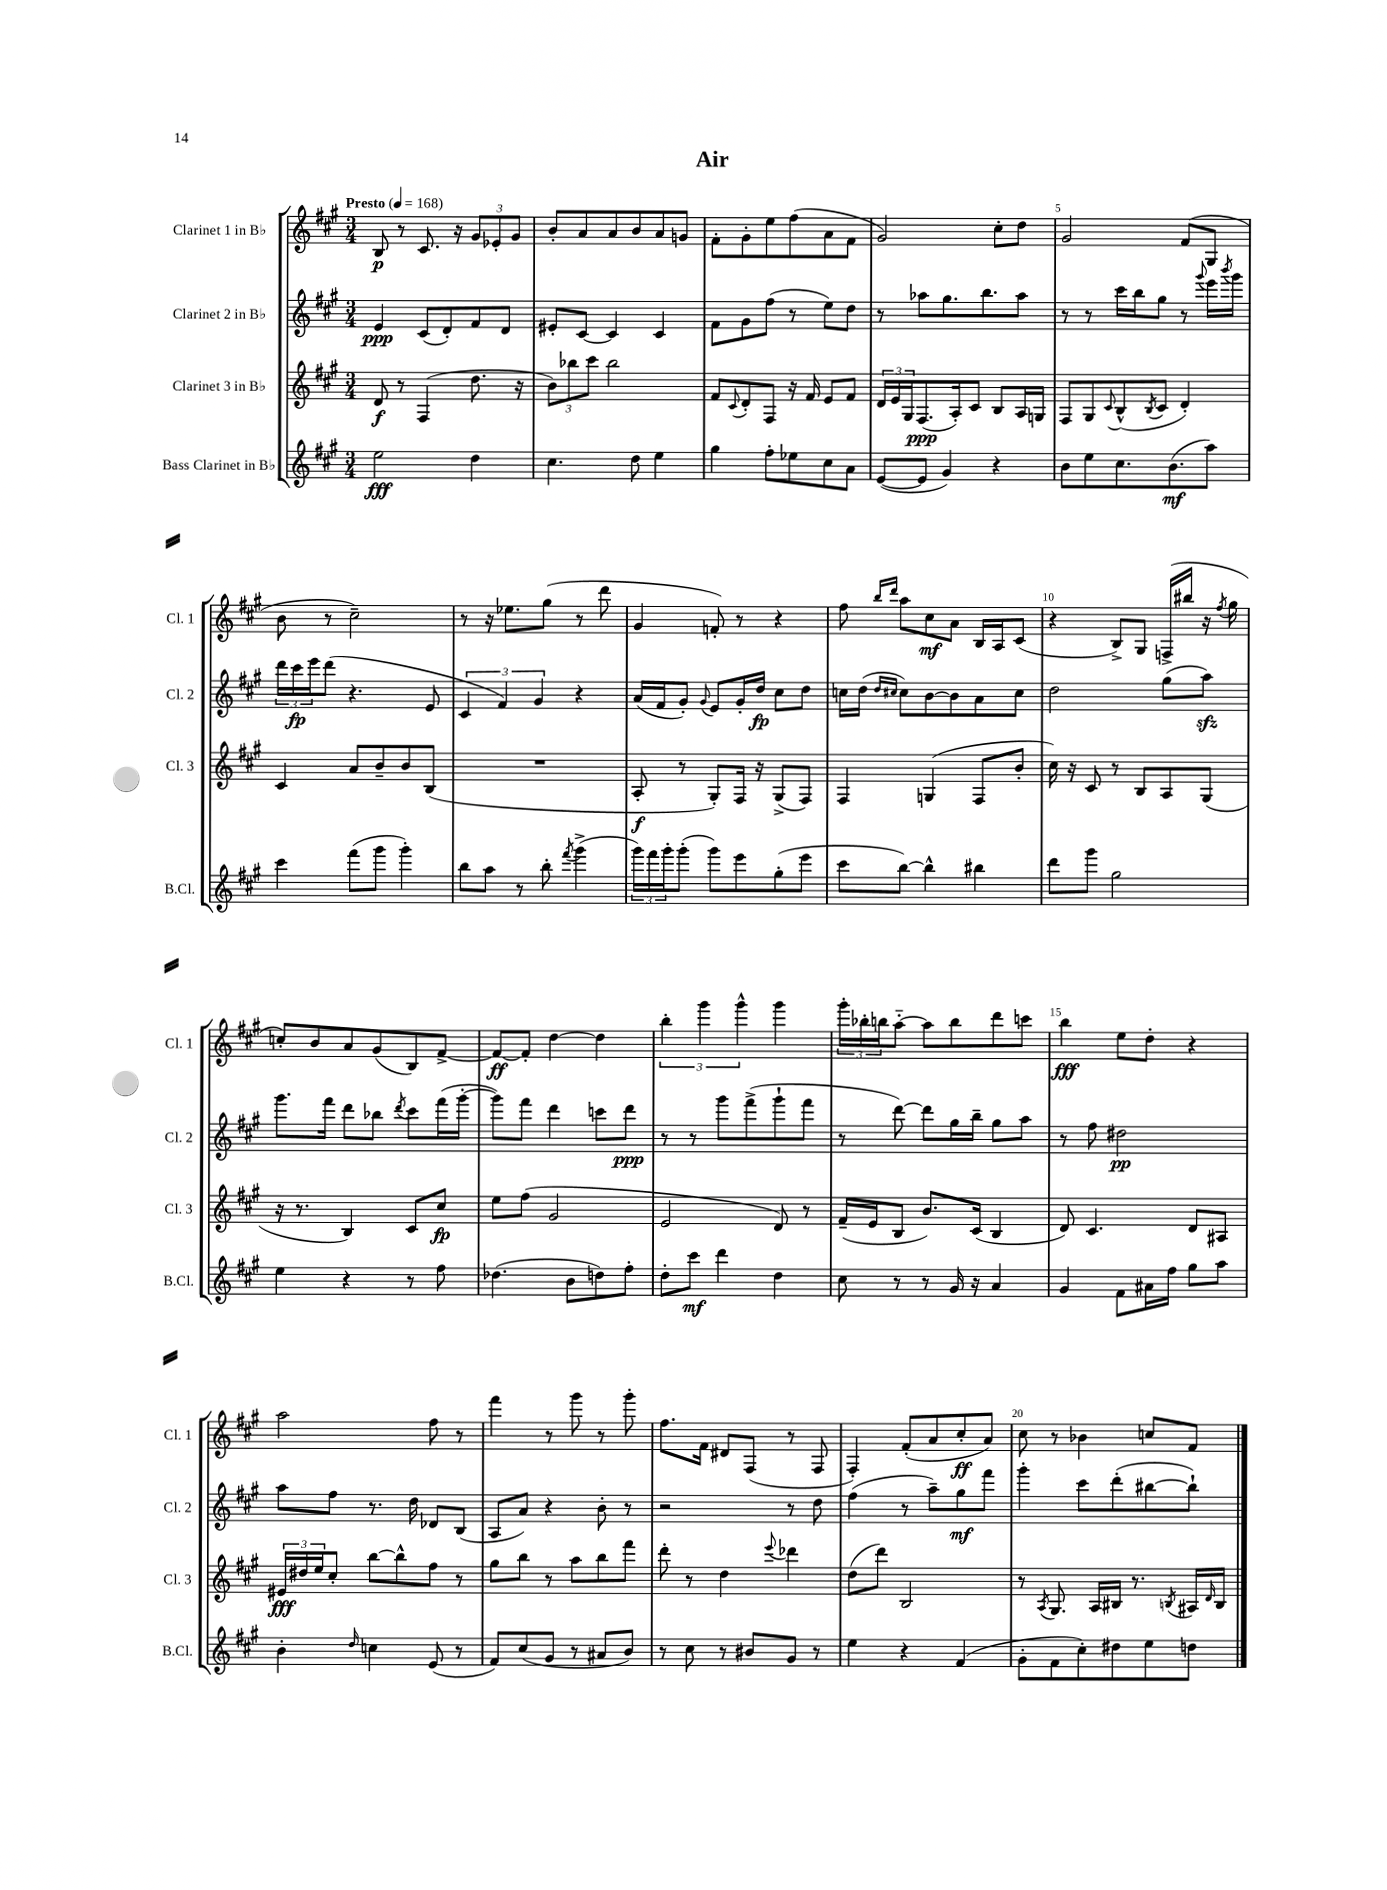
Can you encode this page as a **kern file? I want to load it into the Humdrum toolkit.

**kern	**dynam	**kern	**dynam	**kern	**dynam	**kern	**dynam
*part4	*part4	*part3	*part3	*part2	*part2	*part1	*part1
*staff4	*staff4	*staff3	*staff3	*staff2	*staff2	*staff1	*staff1
*I"Bass Clarinet in B♭	*	*I"Clarinet 3 in B♭	*	*I"Clarinet 2 in B♭	*	*I"Clarinet 1 in B♭	*
*I'B.Cl.	*	*I'Cl. 3	*	*I'Cl. 2	*	*I'Cl. 1	*
*clefG2	*	*clefG2	*	*clefG2	*	*clefG2	*
*k[f#c#g#]	*	*k[f#c#g#]	*	*k[f#c#g#]	*	*k[f#c#g#]	*
*M3/4	*	*M3/4	*	*M3/4	*	*M3/4	*
*MM168	*	*MM168	*	*MM168	*	*MM168	*
=1	=1	=1	=1	=1	=1	=1	=1
!	!	!	!	!	!	!LO:TX:a:B:t=Presto	!
2ee\	fff	8d/	f	4e/	ppp	8B/	p
.	.	8r	.	.	.	8r	.
.	.	(4F#/	.	(8c#/L	.	8.c#/	.
.	.	.	.	8d'/)	.	.	.
.	.	.	.	.	.	16r	.
4dd\	.	8.dd\	.	8f#/	.	12g#/L	.
.	.	.	.	.	.	12e-X'/	.
.	.	.	.	8d/J	.	.	.
.	.	.	.	.	.	12g#/J	.
.	.	16r	.	.	.	.	.
=2	=2	=2	=2	=2	=2	=2	=2
4.cc#\	.	12b\L)	.	8e#X'/L	.	8b'/L	.
.	.	12bb-X\	.	.	.	.	.
.	.	.	.	[8c#/J	.	8a/	.
.	.	12ccc#\J	.	.	.	.	.
.	.	2bb-\	.	4c#/]	.	8a/	.
8dd\	.	.	.	.	.	8b/	.
4ee\	.	.	.	4c#/	.	8a/	.
.	.	.	.	.	.	8gn/J	.
=3	=3	=3	=3	=3	=3	=3	=3
4gg#\	.	8f#/L	.	8f#\L	.	8f#'\L	.
.	.	8qqc#/	.	.	.	.	.
.	.	8d'/	.	8g#\	.	8g#'\	.
8ff#'\L	.	8F#/J	.	(8ff#\J	.	8ee\	.
8ee-X\	.	16r	.	8r	.	(8ff#\	.
.	.	16f#/	.	.	.	.	.
8cc#\	.	8e/L	.	8ee\L)	.	8a\	.
8a\J	.	8f#/J	.	8dd\J	.	8f#\J	.
=4	=4	=4	=4	=4	=4	=4	=4
([8e/L	.	24d/LL	.	8r	.	2g#/)	.
.	.	24e/	.	.	.	.	.
.	.	24G#/J	.	.	.	.	.
8e/J]	.	(8.F#/	ppp	8aa-X\L	.	.	.
4g#/)	.	.	.	8.gg#\	.	.	.
.	.	16A'/k)	.	.	.	.	.
.	.	8c#/J	.	.	.	.	.
.	.	.	.	8.bb\	.	.	.
4r	.	8B/L	.	.	.	8cc#'\L	.
.	.	16A/L	.	8aa-\J	.	8dd\J	.
.	.	16Gn/JJ	.	.	.	.	.
=5	=5	=5	=5	=5	=5	=5	=5
8b\L	.	8F#/L	.	8r	.	2g#/	.
8ee\	.	8G#/	.	8r	.	.	.
.	.	8qqc#/	.	.	.	.	.
8.cc#\	.	(8B^^/	.	16ccc#\LL	.	.	.
.	.	.	.	16bb\J	.	.	.
.	.	8qB/	.	.	.	.	.
.	.	8c#/J	.	8gg#\J	.	.	.
(8.b\	mf	.	.	.	.	.	.
.	.	4d'/)	.	8r	.	(8f#/L	.
.	.	.	.	8qqggg#/	.	.	.
8aa\J)	.	.	.	16eee\LL	.	8G#/J	.
.	.	.	.	8qbbb/	.	.	.
.	.	.	.	16ggg#\JJ	.	.	.
!!LO:LB:g=z
=6	=6	=6	=6	=6	=6	=6	=6
4ccc#\	.	4c#/	.	24ddd\LL	.	8b\	.
.	.	.	.	24ccc#\	fp	.	.
.	.	.	.	24eee\J	.	.	.
.	.	.	.	(8ddd\J	.	8r	.
(8fff#\L	.	8a/L	.	4.r	.	2cc#~\)	.
8ggg#\J	.	8b~/	.	.	.	.	.
4ggg#'\)	.	8b/	.	.	.	.	.
.	.	(8B/J	.	8e/	.	.	.
=7	=7	=7	=7	=7	=7	=7	=7
8bb\L	.	2.r	.	6c#/	.	8r	.
8aa\J	.	.	.	.	.	16r	.
.	.	.	.	6f#/)	.	.	.
.	.	.	.	.	.	8.ee-X\L	.
8r	.	.	.	.	.	.	.
.	.	.	.	6g#/	.	.	.
8bb'\	.	.	.	.	.	(8gg#\J	.
8qfff#/	.	.	.	.	.	.	.
(4ggg#^\	.	.	.	4r	.	8r	.
.	.	.	.	.	.	8ddd\	.
=8	=8	=8	=8	=8	=8	=8	=8
24ggg#\LL)	.	8A'/	f	(16a/LL	.	4g#/	.
24fff#\	.	.	.	.	.	.	.
.	.	.	.	16f#/J	.	.	.
24ggg#'\J	.	.	.	.	.	.	.
(8ggg#'\J	.	8r	.	8g#'/J)	.	.	.
.	.	.	.	8qqg#/	.	.	.
8ggg#\L)	.	8G#'/L)	.	8e/L	.	8fn'/)	.
8eee\	.	16F#/Jk	.	16g#'/L	.	8r	.
.	.	16r	.	16dd/JJ	fp	.	.
(8gg#'\	.	(8G#^/L	.	8cc#\L	.	4r	.
8eee\J	.	8F#/J)	.	8dd\J	.	.	.
=9	=9	=9	=9	=9	=9	=9	=9
8ccc#\L	.	4F#/	.	16ccn\LL	.	8ff#\	.
.	.	.	.	(16dd\JJ	.	.	.
.	.	.	.	16qqdd/LL	.	16qqbb/LL	.
.	.	.	.	16qqcc#X/JJ	.	16qqddd/JJ	.
[8bb\J)	.	.	.	8cc#\L)	.	8aa\L	.
4bb^^\]	.	(4Gn/	.	[8b\	.	8cc#\	mf
.	.	.	.	8b\]	.	8a\J	.
4bb#X\	.	8F#/L	.	8a\	.	16B/LL	.
.	.	.	.	.	.	16A/J	.
.	.	8b'/J	.	8cc#\J	.	(8c#/J	.
=10	=10	=10	=10	=10	=10	=10	=10
8ddd\L	.	16cc#\)	.	2dd\	.	4r	.
.	.	16r	.	.	.	.	.
8ggg#\J	.	8c#/	.	.	.	.	.
2gg#\	.	8r	.	.	.	8B^/L)	.
.	.	8B/L	.	.	.	8G#/J	.
.	.	8A/	.	(8gg#\L	.	(16Fn^/LL	.
.	.	.	.	.	.	16bb#X/JJ	.
.	.	(8G#/J	.	8aazz\J)	.	16r	.
.	.	.	.	.	.	8qff#/	.
.	.	.	.	.	.	16gg#\	.
!!LO:LB:g=z
=11	=11	=11	=11	=11	=11	=11	=11
4ee\	.	16r	.	8.ggg#\L	.	8ccn'/L)	.
.	.	8.r	.	.	.	.	.
.	.	.	.	.	.	8b/	.
.	.	.	.	16fff#\Jk	.	.	.
4r	.	4B/)	.	8ddd\L	.	8a/	.
.	.	.	.	8bb-X\J	.	(8g#/	.
.	.	.	.	8qddd/	.	.	.
8r	.	8c#/L	.	8ccc#\L	.	8B/)	.
8ff#\	.	8cc#/J	fp	(16fff#\L	.	[8f#^/J	.
.	.	.	.	[16ggg#'\JJ	.	.	.
=12	=12	=12	=12	=12	=12	=12	=12
(4.dd-X\	.	8ee\L	.	8ggg#\L])	.	8f#/L_	ff
.	.	(8ff#\J	.	8fff#\J	.	8f#'/J]	.
.	.	2g#/	.	4ddd\	.	[4dd\	.
8b\L	.	.	.	.	.	.	.
8ddn\)	.	.	.	8cccn\L	.	4dd\]	.
8ff#'\J	.	.	.	8ddd\J	ppp	.	.
=13	=13	=13	=13	=13	=13	=13	=13
8dd'\L	.	2e/	.	8r	.	6bb'\	.
8ccc#\J	mf	.	.	8r	.	.	.
.	.	.	.	.	.	6ggg#\	.
4ddd\	.	.	.	8ggg#\L	.	.	.
.	.	.	.	.	.	6ggg#^^\	.
.	.	.	.	(8fff#^\	.	.	.
4dd\	.	8d/)	.	8ggg#`\	.	4ggg#\	.
.	.	8r	.	8fff#\J	.	.	.
=14	=14	=14	=14	=14	=14	=14	=14
8cc#\	.	(16f#~/LL	.	8r	.	24ggg#'\LL	.
.	.	.	.	.	.	24bb-X'\	.
.	.	16e/J	.	.	.	.	.
.	.	.	.	.	.	24bbn\J	.
8r	.	8B/J	.	[8ddd\)	.	[8aa\J	.
8r	.	8.b/L)	.	8ddd\L]	.	8aa\L]	.
16g#/	.	.	.	16gg#\L	.	8bb\	.
16r	.	(16c#/Jk	.	16bb~\JJ	.	.	.
4a/	.	4B/	.	8gg#\L	.	8ddd\	.
.	.	.	.	8aa\J	.	8cccn\J	.
=15	=15	=15	=15	=15	=15	=15	=15
4g#/	.	8d/)	.	8r	.	4bb\	fff
.	.	4.c#/	.	8ff#\	.	.	.
8f#\L	.	.	.	2dd#X\	pp	8ee\L	.
16a#X\L	.	.	.	.	.	8dd'\J	.
16ff#\JJ	.	.	.	.	.	.	.
8gg#\L	.	8d/L	.	.	.	4r	.
8aa\J	.	8A#X/J	.	.	.	.	.
!!LO:LB:g=z
=16	=16	=16	=16	=16	=16	=16	=16
4b'\	.	24e#X/LL	fff	8aa\L	.	2aa\	.
.	.	24dd#X/	.	.	.	.	.
.	.	24ee/J	.	.	.	.	.
.	.	8cc#'/J	.	8ff#\J	.	.	.
16qqdd/	.	.	.	.	.	.	.
4ccn\	.	[8bb\L	.	8.r	.	.	.
.	.	8bb^^\]	.	.	.	.	.
.	.	.	.	16dd\	.	.	.
(8e/	.	8ff#\J	.	8d-X/L	.	8ff#\	.
8r	.	8r	.	(8B/J	.	8r	.
=17	=17	=17	=17	=17	=17	=17	=17
8f#/L)	.	8gg#\L	.	8A/L	.	4fff#\	.
(8cc#/	.	8bb\J	.	8a/J)	.	.	.
8g#/J	.	8r	.	4r	.	8r	.
8r	.	8aa\L	.	.	.	8ggg#\	.
8a#X/L	.	8bb\	.	8b'\	.	8r	.
8b/J)	.	8fff#\J	.	8r	.	8ggg#'\	.
=18	=18	=18	=18	=18	=18	=18	=18
8r	.	8ddd'\	.	2r	.	8.ff#\L	.
8cc#\	.	8r	.	.	.	.	.
.	.	.	.	.	.	16f#\Jk	.
8r	.	4dd\	.	.	.	8d#X/L	.
8b#X/L	.	.	.	.	.	(8F#/J	.
.	.	8qqeee/	.	.	.	.	.
8g#/J	.	4ddd-X\	.	8r	.	8r	.
8r	.	.	.	8dd\	.	8F#/	.
=19	=19	=19	=19	=19	=19	=19	=19
4ee\	.	(8dd\L	.	(4ff#\	.	4F#'/)	.
.	.	8ddd\J)	.	.	.	.	.
4r	.	2B/	.	8r	.	(8f#'/L	.
.	.	.	.	8aa~\L)	.	8a/	.
(4f#/	.	.	.	8gg#\	mf	8cc#'/	ff
.	.	.	.	8fff#\J	.	8a/J)	.
=20	=20	=20	=20	=20	=20	=20	=20
8g#'\L	.	8r	.	4ggg#'\	.	8cc#\	.
.	.	8qA/	.	.	.	.	.
8f#\	.	8.G#/	.	.	.	8r	.
8cc#'\)	.	.	.	8ccc#\L	.	4b-X\	.
.	.	16A/LL	.	.	.	.	.
8dd#X\	.	16B#X/JJ	.	(8ddd'\	.	.	.
.	.	8.r	.	.	.	.	.
8ee\	.	.	.	[8bb#X\	.	8ccn/L	.
.	.	8qBn/	.	.	.	.	.
8ddn\J	.	16A#X/LL	.	8bb#`\J])	.	8f#/J	.
.	.	16qqd/	.	.	.	.	.
.	.	16B/JJ	.	.	.	.	.
==	==	==	==	==	==	==	==
*-	*-	*-	*-	*-	*-	*-	*-
